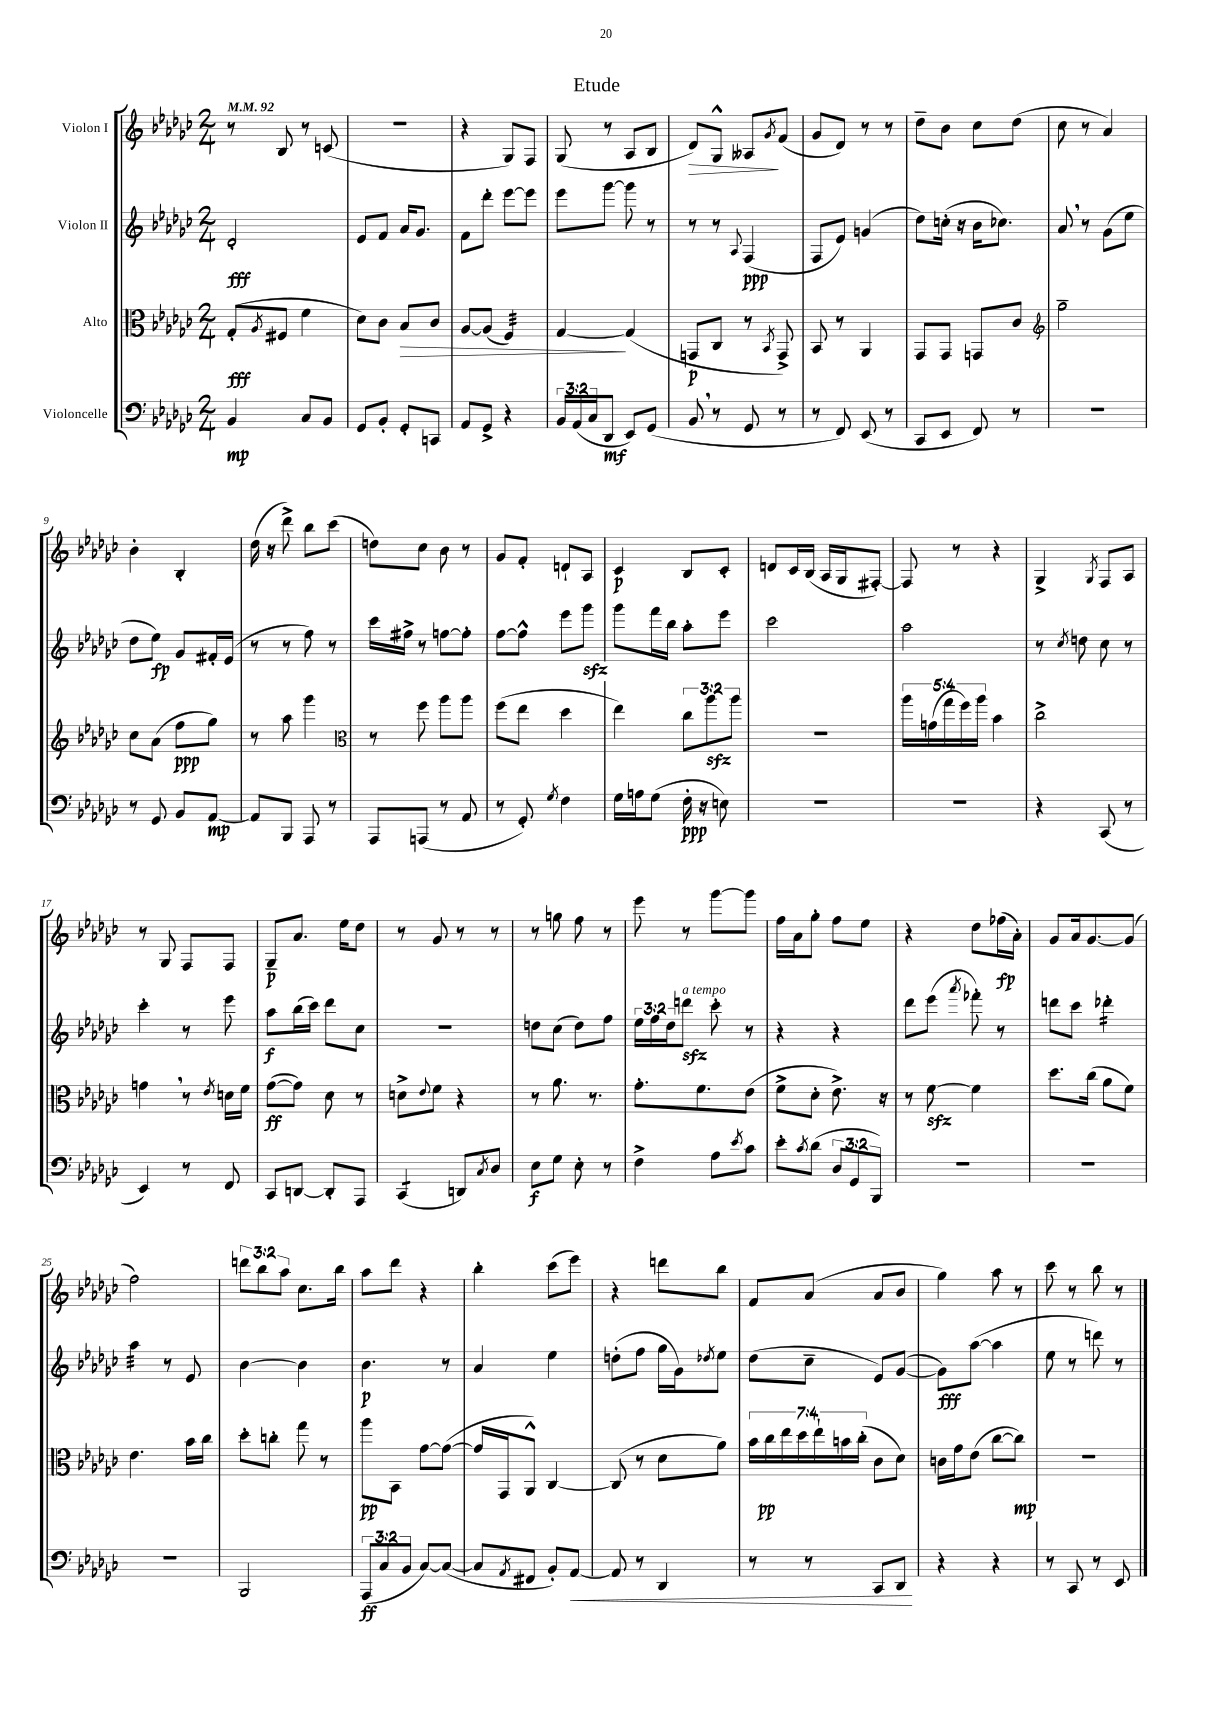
\header { title = "Etude" }
<<
\new StaffGroup <<
\new Staff = "s0" \with { instrumentName = "Violon I" } {
    \clef treble \key ges \major \numericTimeSignature \time 2/4 \override Staff.TupletNumber.text = #tuplet-number::calc-fraction-text \tempo 4 = 92
    r8 bes8 r8 c'8( |
    r2 |
    r4 ges8) f8 |
    ges8( r8 aes8 bes8 |
    des'8\>) ges8-^ aeses8\! \acciaccatura { ges'8 } f'8( |
    ges'8 des'8) r8 r8 |
    des''8-- bes'8 ces''8 des''8( |
    ces''8 r8 aes'4) |
    bes'4-. bes4-. |
    des''16( r16 des'''8->) bes''8 ces'''8( |
    d''8) ces''8 bes'8 r8 |
    ges'8 f'8-. d'8-! aes8 |
    ces'4\p bes8 ces'8-. |
    d'8 ces'16 bes16( aes16 ges16 fis8~-.) |
    fis8 r8 r4 |
    ges4-> \acciaccatura { ges8 } f8 aes8 |
    r8 ges8 f8 f8 |
    ges8--\p aes'8. ees''16 des''8 |
    r8 ges'8 r8 r8 |
    r8 g''8 f''8 r8 |
    ees'''8 r8 ges'''8~ ges'''8 |
    f''16 aes'16 ges''8-. f''8 ees''8 |
    r4 des''8 fes''16\fp( aes'16-.) |
    ges'8 aes'16 ges'8.~ ges'8( |
    f''2) |
    \tuplet 3/2 { d'''8 bes''8 aes''8 } ces''8. bes''16 |
    aes''8 des'''8 r4 |
    bes''4-. ces'''8( ees'''8) |
    r4 d'''8 bes''8 |
    f'8 aes'8( aes'8 bes'8 |
    ges''4) aes''8 r8 |
    ces'''8 r8 bes''8 r8 \bar "|." |
}
\new Staff = "s1" \with { instrumentName = "Violon II" } {
    \clef treble \key ges \major \numericTimeSignature \time 2/4 \override Staff.TupletNumber.text = #tuplet-number::calc-fraction-text
    des'2-.\fff |
    ees'8 f'8 aes'16 ges'8. |
    f'8 des'''8-. ees'''8~ ees'''8 |
    ees'''8 ges'''8~ ges'''8 r8 |
    r8 r8 \appoggiatura { aes8 } f4\ppp( |
    f8 ees'8) g'4( |
    des''8) c''16-.( r16 bes'16 ces''8.) |
    aes'8 \breathe r8 ges'8( ees''8 |
    des''8 ees''8\fp) ges'8 fis'16-. ees'16( |
    r8 r8 f''8) r8 |
    ces'''16 fis''16-> r8 f''8~ f''8-. |
    f''8~ f''8-^ ees'''8 ges'''8\sfz |
    ges'''8 f'''16 bes''16 aes''8-. ees'''8 |
    ces'''2 |
    aes''2 |
    r8 \acciaccatura { ces''8 } d''8 ces''8 r8 |
    ces'''4-. r8 ees'''8 |
    aes''8\f bes''16( ces'''16) des'''8 ces''8 |
    r2 |
    d''8 ces''8( d''8) f''8 |
    \tuplet 3/2 { ees''16 f''16 des''16 } d'''8\sfz^\markup { \italic "a tempo" } ces'''8-. r8 |
    r4 r4 |
    des'''8 ees'''8( \acciaccatura { aes'''8 } fes'''8-.) r8 |
    d'''8 ces'''8 des'''4:16-. |
    aes''4:32 r8 ees'8 |
    bes'4~ bes'4 |
    bes'4.\p r8 |
    aes'4 ees''4 |
    d''8-.( f''8 ges''16 ges'16) \acciaccatura { des''8 } ees''8 |
    des''8( ces''8-- ees'8) ges'8~( |
    ges'8\fff) aes''8~( aes''4 |
    ees''8 r8 d'''8) r8 \bar "|." |
}
\new Staff = "s2" \with { instrumentName = "Alto" } {
    \clef alto \key ges \major \numericTimeSignature \time 2/4 \override Staff.TupletNumber.text = #tuplet-number::calc-fraction-text
    ges8-.\fff( \acciaccatura { aes8 } fis8 f'4 |
    des'8) ces'8 bes8\> ces'8 |
    aes8~ aes8( f4:32) |
    ges4~\! ges4( |
    g,8\p ces8 r8 \acciaccatura { bes,8 } g,8->) |
    bes,8 r8 aes,4 |
    ges,8 ges,8 g,8 ces'8 |
    \clef treble ges''2-- |
    ces''8 aes'8( f''8\ppp ges''8) |
    r8 aes''8 ges'''4 |
    \clef alto r8 f''8 aes''8 aes''8 |
    f''8( ees''8 des''4 |
    ees''4) \tuplet 3/2 { ces''8 aes''8\sfz aes''8 } |
    r2 |
    \tuplet 5/4 { aes''16 g'16( ges''16 f''16) aes''16 } bes'4 |
    ces''2-> |
    g'4 \breathe r8 \acciaccatura { ees'8 } d'16 f'16 |
    ges'8~\ff( ges'8) des'8 r8 |
    d'8-> \appoggiatura { ees'8 } f'8 r4 |
    r8 aes'8. r8. |
    ges'8.-. f'8. ees'8( |
    f'8-> des'8-. ees'8.->) r16 |
    r8 f'8~\sfz f'4 |
    des''8. ces''16( aes'8 f'8) |
    ees'4. bes'16 ces''16 |
    des''8-. c''8-. ges''8 r8 |
    aes''8\pp bes,8 ges'8~ ges'8~( |
    ges'16 ges,16 aes,8-^) ces4~ |
    ces8( r8 des'8 aes'8) |
    \tuplet 7/4 { bes'16 ces''16\pp ees''16 des''16 ees''16-! b'16 ces''16-.( } ces'8 des'8) |
    c'16 ges'16 ees'8( ces''8~ ces''8\mp) |
    r2 \bar "|." |
}
\new Staff = "s3" \with { instrumentName = "Violoncelle" } {
    \clef bass \key ges \major \numericTimeSignature \time 2/4 \override Staff.TupletNumber.text = #tuplet-number::calc-fraction-text
    bes,4\mp ces8 bes,8 |
    ges,8 bes,8-. ges,8-. c,8 |
    aes,8 ges,8-> r4 |
    \tuplet 3/2 { bes,16 aes,16( ces16 } des,8\mf ees,8) ges,8( |
    bes,8 \breathe r8 ges,8 r8 |
    r8 f,8) ees,8( r8 |
    ces,8 ees,8 f,8) r8 |
    R2 |
    r8 ges,8 bes,8 aes,8~\mp |
    aes,8 bes,,8 aes,,8 r8 |
    aes,,8 a,,8( r8 aes,8 |
    r8 ges,8-.) \acciaccatura { ges8 } f4 |
    ges16 a16 ges8( f16-.\ppp r16 e8) |
    R2 |
    R2 |
    r4 ces,8( r8 |
    ees,4) r8 f,8 |
    ces,8 d,8~ d,8-. aes,,8 |
    ces,4:8( d,8) \acciaccatura { ces8 } des8 |
    ees8\f ges8 ees8-. r8 |
    f4-> aes8 \acciaccatura { ees'8 } ces'8 |
    ees'8-. \acciaccatura { ces'8 } des'8( \tuplet 3/2 { des8 ges,8 bes,,8) } |
    R2 |
    R2 |
    R2 |
    bes,,2 |
    \tuplet 3/2 { aes,,8\ff( ces8 bes,8 } ces8~) ces8~( |
    ces8 \acciaccatura { aes,8 } fis,8 bes,8-.) aes,8~\< |
    aes,8 r8 des,4 |
    r8 r8 ces,8 des,8\! |
    r4 r4 |
    r8 ces,8 r8 ees,8 \bar "|." |
}
>>
>>
